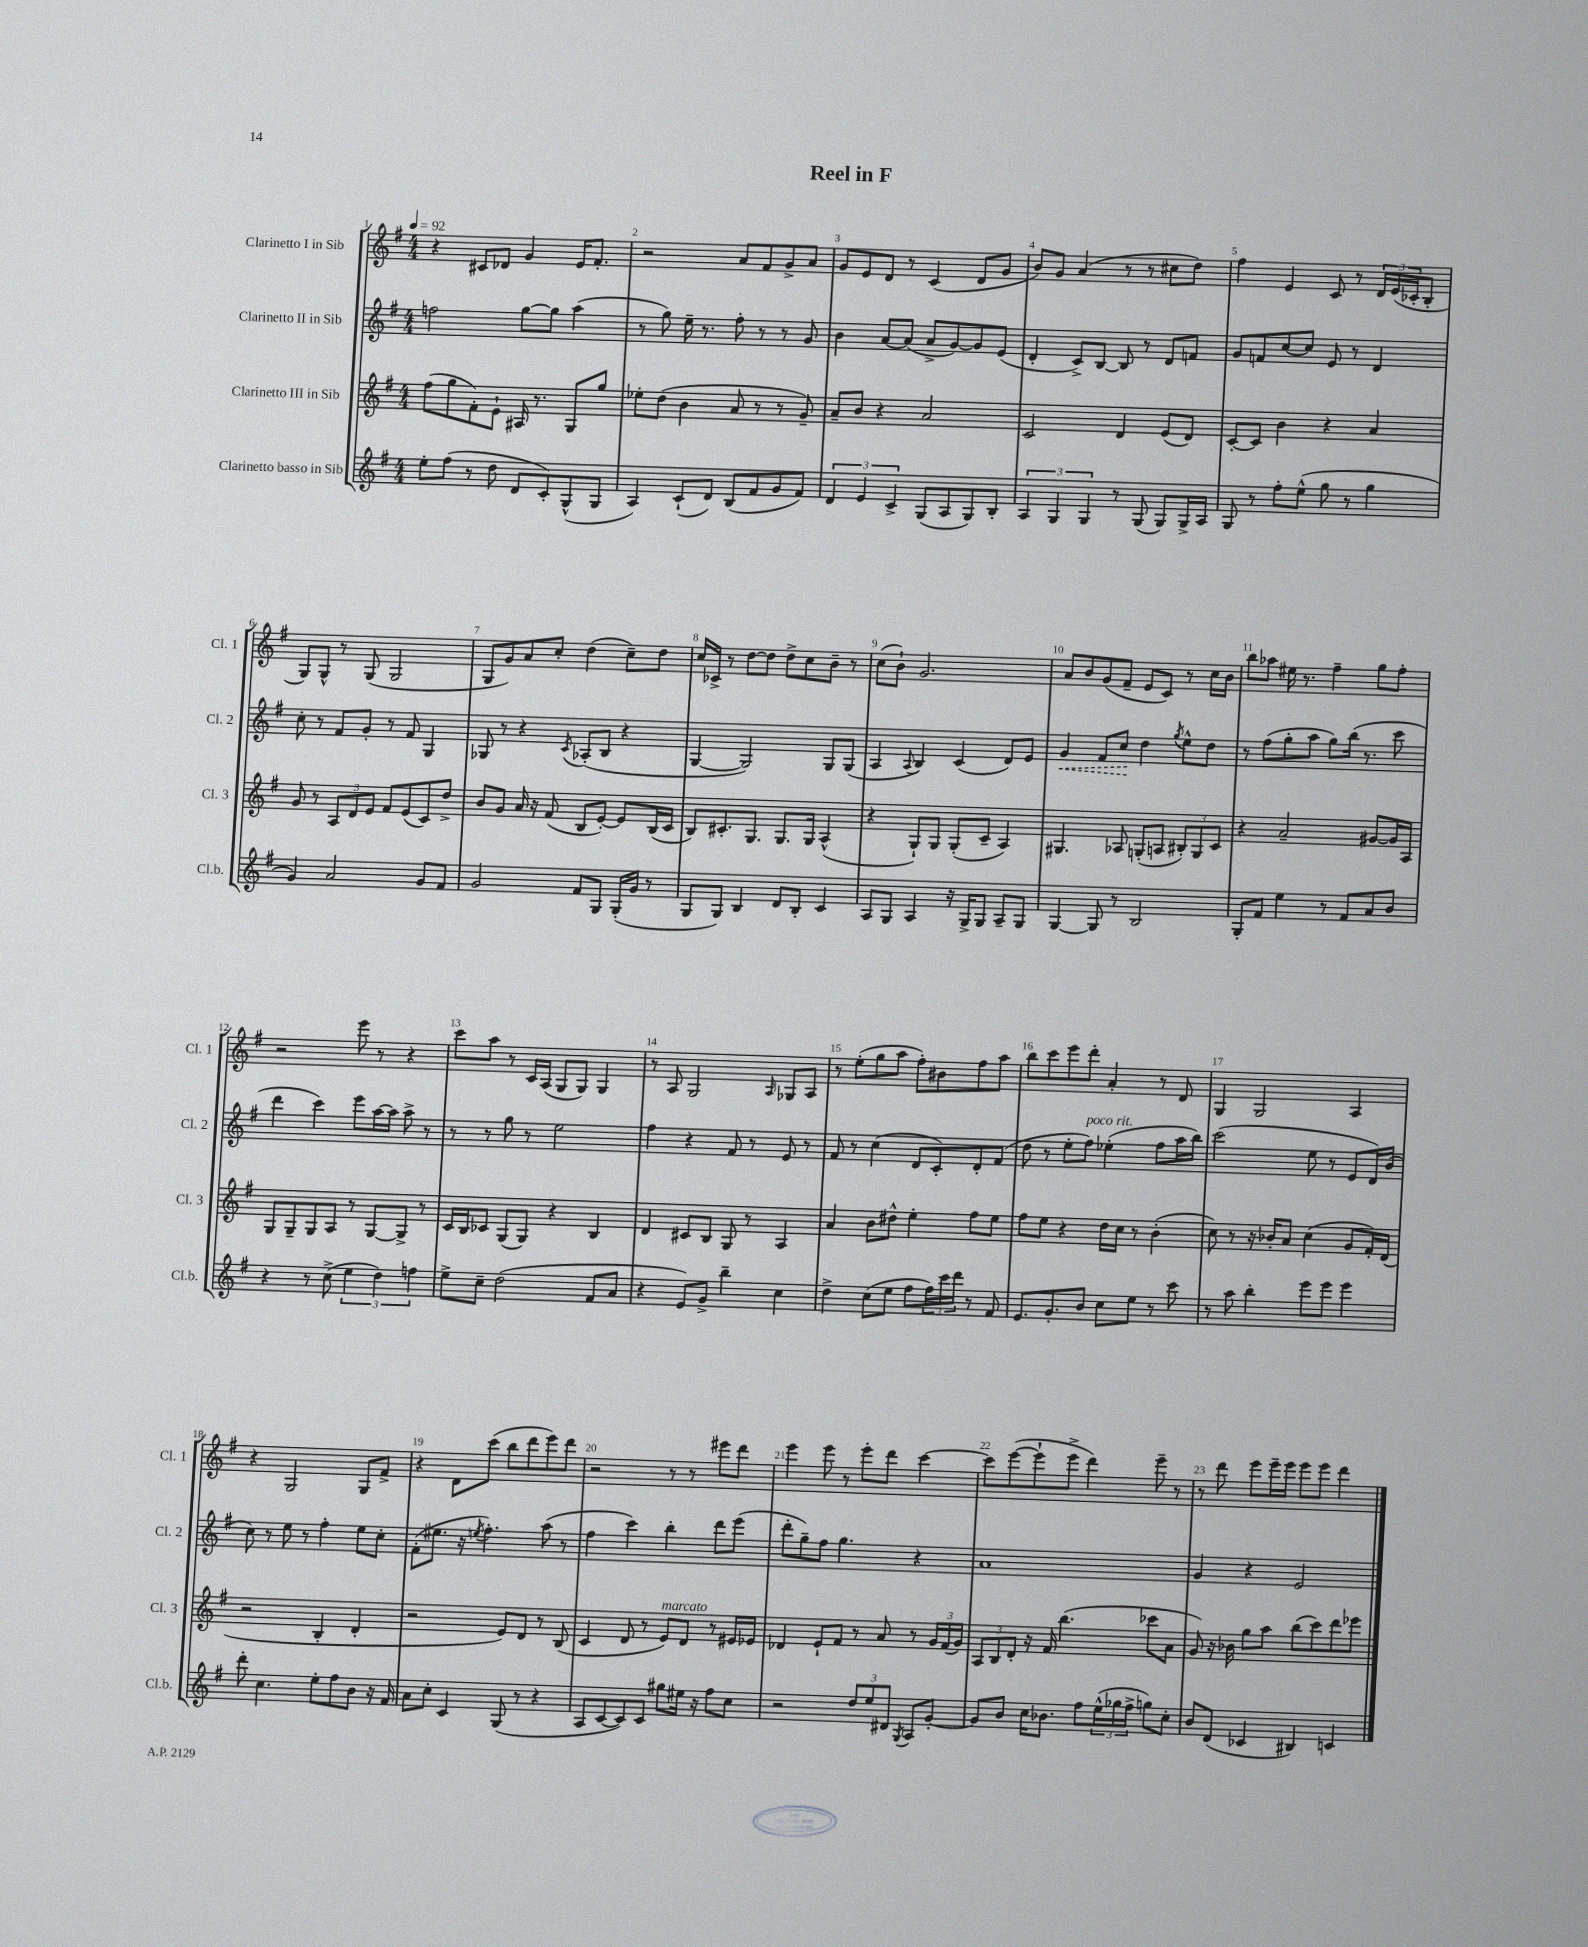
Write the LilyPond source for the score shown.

\header { title = "Reel in F" }
<<
\new StaffGroup <<
\new Staff = "s0" \with { instrumentName = "Clarinetto I in Sib" shortInstrumentName = "Cl. 1" } {
    \clef treble \key g \major \numericTimeSignature \time 4/4 \tempo 4 = 92
    r4 cis'8 des'8 g'4 e'16 fis'8.-. |
    r2 a'8 fis'8 g'8-> a'8 |
    g'8 e'8 d'8 r8 c'4( d'8 g'8 |
    b'8) g'8 a'4( r8 r8 cis''8 d''8) |
    fis''4 e'4 c'8 r8 \tuplet 3/2 { d'16 e'16( ces'16-. } b8-. |
    g8) g8-^ r8 g8( g2 |
    g8 g'8) a'8 c''8-. d''4( c''8--) d''8 |
    c''16 ces'16-> r8 d''8~ d''8 d''8-> c''8 b'8-- r8 |
    c''8( b'8-!) g'2. |
    a'8 b'8 g'8( fis'8-- e'8 c'8) r8 c''16 b'16 |
    b''8 aes''8 eis''16 r8. fis''4-- g''8 fis''8-. |
    r2 e'''8 r8 r4 |
    c'''8 a''8 r8 c'16 a16( g8 g8) g4 |
    r8 a8 g2 \grace { a16 } ges8 a8 |
    r8 e''8-.( g''8 a''8 fis''8-.) bis'8 fis''8 a''8 |
    b''8 c'''8 e'''8 d'''8-. a'4-. r8 d'8 |
    g4 g2 a4 |
    r4 g2 g8 fis'8-> |
    r4 d'8 c'''8( b''8 d'''8 e'''8) d'''8 |
    r2 r8 r8 eis'''8 d'''8 |
    e'''4 e'''8 r8 e'''8-. d'''8 c'''4~ |
    c'''8 e'''8~( e'''8-! e'''8-> d'''4) e'''8-- r8 |
    r8 d'''8 e'''8 e'''16-- e'''16 e'''8 e'''8 d'''4 \bar "|." |
}
\new Staff = "s1" \with { instrumentName = "Clarinetto II in Sib" shortInstrumentName = "Cl. 2" } {
    \clef treble \key g \major \numericTimeSignature \time 4/4
    f''2 g''8~ g''8 a''4( |
    r8 g''8) e''16-- r8. fis''8-. r8 r8 g'8 |
    b'4 a'8~ a'8( a'8-> g'8~) g'8 e'8( |
    d'4-. c'8->) b8~ b8 r8 d'8 f'8 |
    g'8 f'8 c''8~ c''8 e'8 r8 d'4 |
    c''8-. r8 fis'8 g'8-. r8 fis'8 g4 |
    ges8 r8 r4 \acciaccatura { c'8 } aes8-.( b8 r4 |
    g4~ g2) g8 g8( |
    a4 \appoggiatura { a8 } b4) c'4( d'8) e'8 |
    \once \override Hairpin.style = #'dashed-line g'4\< fis'8 c''8\! d''4 \acciaccatura { g''8 } e''8-^ d''8 |
    r8 fis''8( g''8-. a''8 g''8) b''16( r8. c'''8 |
    d'''4 c'''4) e'''8 a''16~ a''16 a''8-> r8 |
    r8 r8 g''8 r8 e''2 |
    fis''4 r4 fis'8 r8 e'8 r8 |
    fis'8 r8 c''4( d'8 c'8-.) d'8-. fis'8( |
    d''8 r8 e''8-. fis''8^\markup { \italic "poco rit." }) ees''4-.( fis''8 a''16 b''16) |
    c'''2( e''8 r8 e'8 d'16) b'16( |
    c''8) r8 e''8 r8 fis''4-. e''8 c''8-. |
    fis'8-.( eis''8. r16 \acciaccatura { e''8 } fis''4.-.) a''8( r8 |
    fis''4 c'''4) b''4-. d'''8 e'''8( |
    d'''8-. g''8--) fis''8 g''4. r4 |
    a'1 |
    g'4 r4 e'2 \bar "|." |
}
\new Staff = "s2" \with { instrumentName = "Clarinetto III in Sib" shortInstrumentName = "Cl. 3" } {
    \clef treble \key g \major \numericTimeSignature \time 4/4
    fis''8( g''8 fis'8-.) e'8-! ais16 r8. g8 g''8 |
    ees''8-. d''8( b'4 a'8 r8 r8 g'8--) |
    a'8-- b'8 r4 a'2 |
    c'2 d'4 e'8( d'8) |
    c'8~-. c'8 b'4 r4 a'4 |
    g'8 r8 \tuplet 3/2 { a8 d'8 e'8 } fis'8 e'8( c'8) d''8-> |
    b'8 g'8 a'16 r16 fis'8( b8 e'8~-.) e'8 b16( c'16 |
    b8) cis'8.-. g8. g8. g16 a4-^( |
    r4 g8-!) g8 g8-.( c'8-- a4) |
    gis4. aes8 g8-.( a8 \tuplet 3/2 { bis8-.) g8 c'8 } |
    r4 a'2-- gis'8~ gis'16 a16 |
    g8 g8-- g8 a8 r8 g8~ g8-> r8 |
    c'16 b16 ces'8 g8( g8) r4 b4 |
    d'4 cis'8 b8 g8 r8 a4 |
    a'4 b'8 dis''8-^ e''4-. fis''8 e''8 |
    fis''8 e''8 r4 d''16 c''16 r8 b'4-.( |
    c''8) r8 r16 bes'16-. a'8 c''4( g'8 fis'16-.) d'16( |
    r2 b4-. d'4-. |
    r2 e'8) d'8 r8 b8( |
    c'4 d'8 r8 e'8^\markup { \italic "marcato" }) d'8 r8 eis'16 ees'16 |
    des'4 e'8-! fis'8 r8 a'8 r8 \tuplet 3/2 { g'16 fis'16( g'16) } |
    \tuplet 3/2 { a8 b8 d'8-. } r16 fis'16 b''4.( ces'''8 a'8 |
    g'8) r16 bes'16 g''8 a''8 b''8( c'''8) d'''8 ees'''8 \bar "|." |
}
\new Staff = "s3" \with { instrumentName = "Clarinetto basso in Sib" shortInstrumentName = "Cl.b." } {
    \clef treble \key g \major \numericTimeSignature \time 4/4
    e''8-. fis''8( r8 d''8 d'8 c'8-.) g8-^( g8 |
    a4) c'8-!( d'8) b8( fis'8 g'8 fis'8) |
    \tuplet 3/2 { d'4 e'4 c'4-> } g8( a8 g8) b8-. |
    \tuplet 3/2 { a4 g4 g4 } r8 g8( g8) g16-> a16 |
    g8 r8 fis''8-. e''8-^( g''8 r8 g''4 |
    g'4) a'2 g'8 fis'8 |
    g'2 fis'8 g8 g16-.( g'16 r8 |
    g8 g8) b4 d'8 b8-. c'4 |
    a8 g8 a4 r16 g16-> g8 a8-- g8 |
    g4~ g8 r8 b2 |
    g8-. fis'8 e''4 r8 fis'8 a'8 b'8 |
    r4 r8 c''8->( \tuplet 3/2 { e''4 d''4) f''4 } |
    e''8-> c''8-- d''2( fis'8 a'8 |
    r4 e'8) g'8-> b''4-- c''4 |
    d''4-> c''8( e''8 fis''8 \tuplet 3/2 { fis''16) c'''16 d'''16 } r8 fis'8 |
    e'8. g'8.-. b'8 c''8 e''8 r8 c'''8 |
    r8 a''8 b''4-. e'''8 e'''8 e'''4 |
    d'''8-. c''4. e''8-. fis''8 b'8 r16 fis'16 |
    a'8 c''8-. c'4 g8( r8 r4 |
    a8 c'8~ c'8) c'8 gis''8 eis''16 r16 fis''8 c''8 |
    r2 \tuplet 3/2 { d''8 e''8 dis'8 } \acciaccatura { g8 } a8 g'8~-. |
    g'8 b'8 c''16 bes'8. fis''8 \tuplet 3/2 { e''16-^( ges''16 fis''16-> } g''8) c''8-. |
    b'8 d'8( ces'4 bis4) c'4 \bar "|." |
}
>>
>>
\layout { \context { \Score \override BarNumber.break-visibility = ##(#f #t #t) barNumberVisibility = #all-bar-numbers-visible } }
